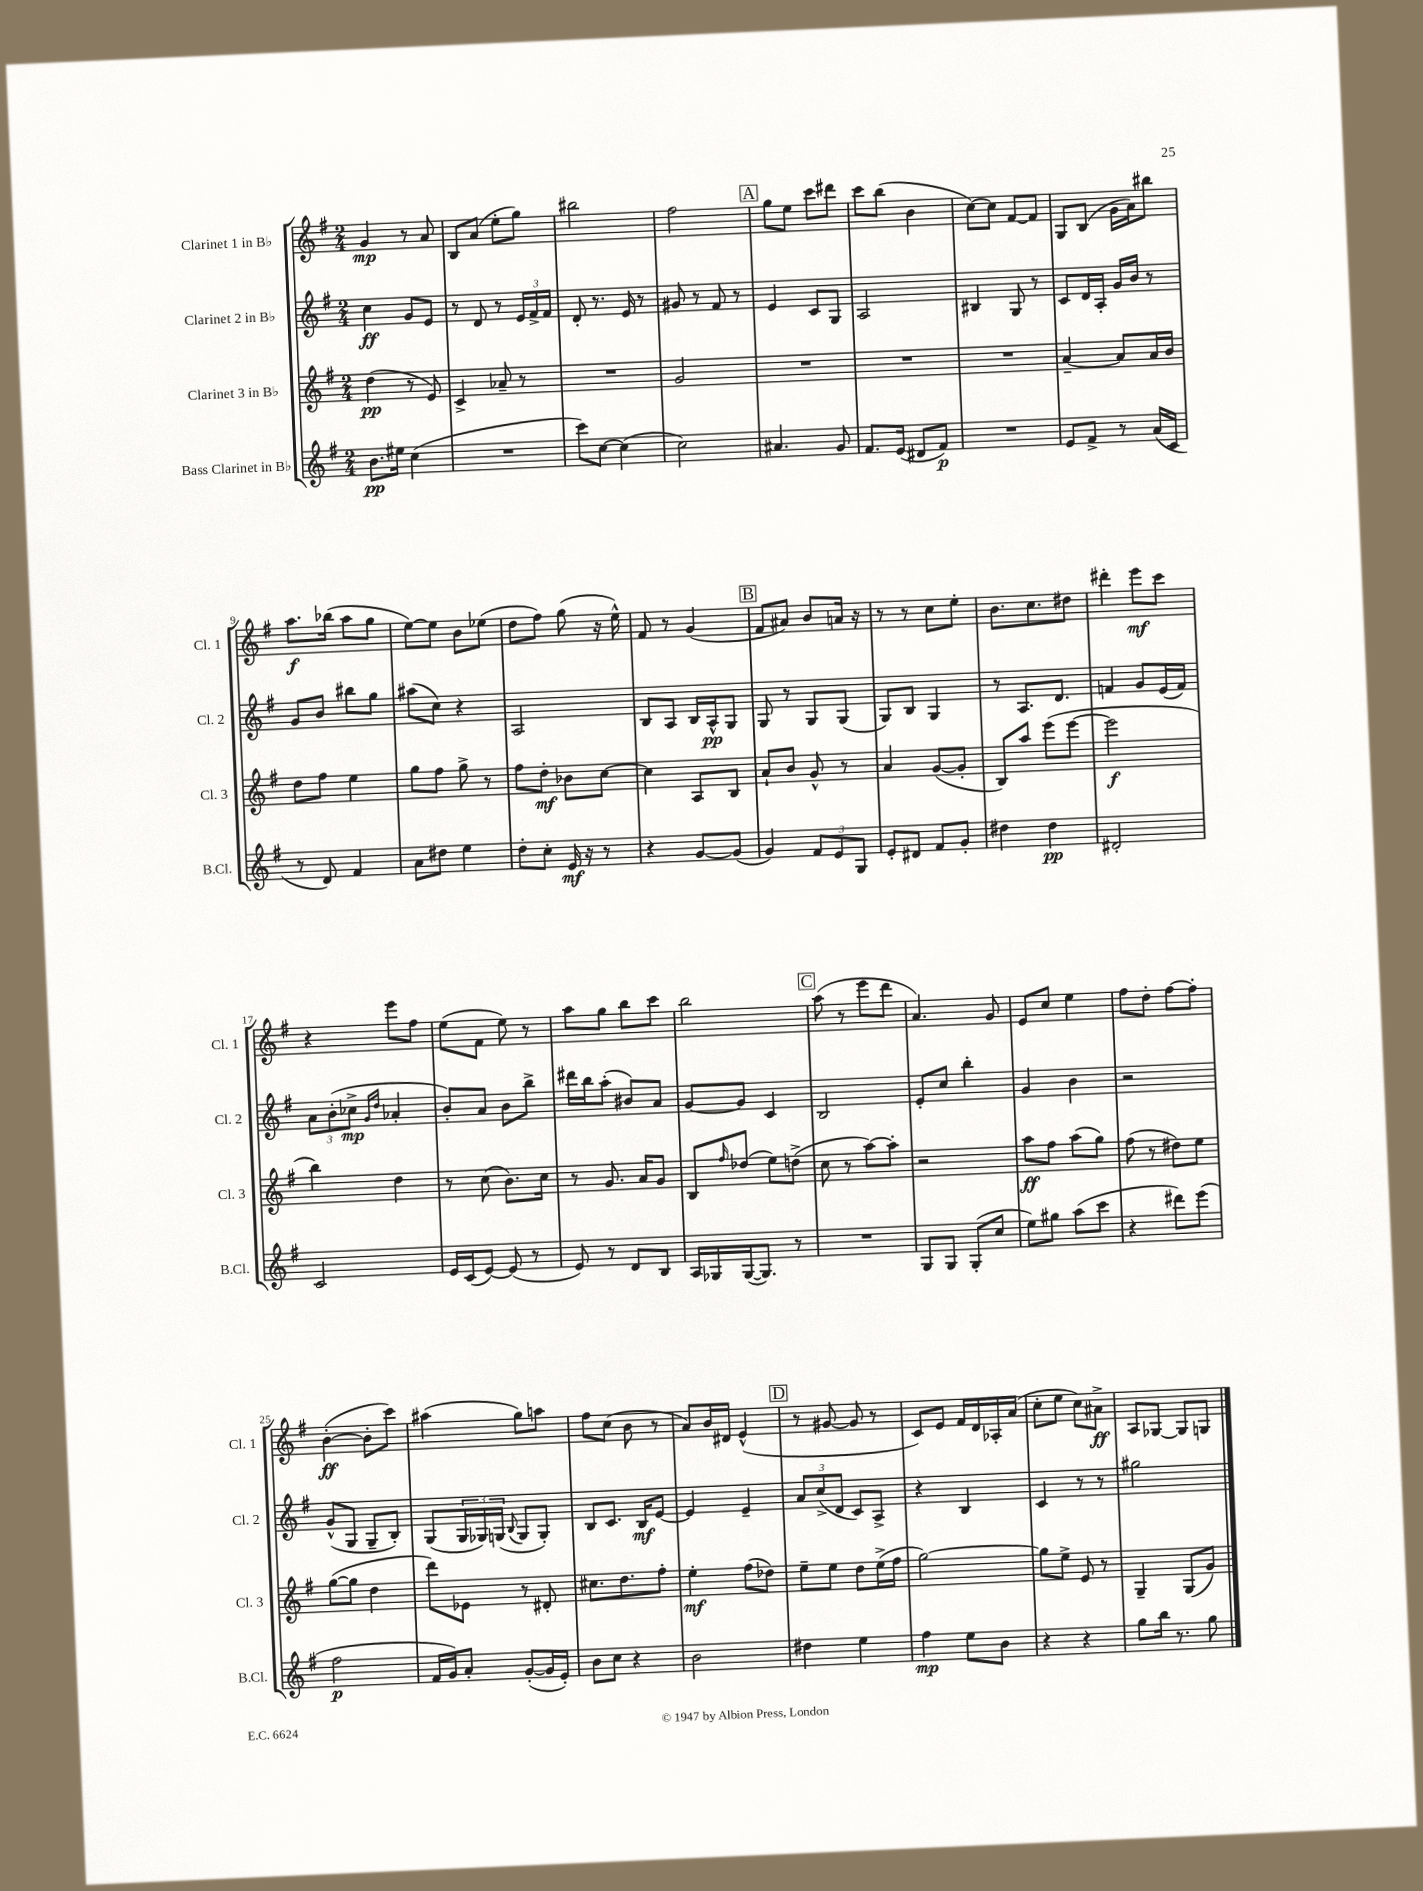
<<
\new StaffGroup <<
\new Staff = "s0" \with { instrumentName = "Clarinet 1 in Bb" shortInstrumentName = "Cl. 1" } {
    \clef treble \key g \major \numericTimeSignature \time 2/4
    g'4\mp r8 a'8 |
    b8 a'8( e''8-. g''8) |
    bis''2 |
    fis''2 |
    \mark \markup { \box "A" } g''8 e''8 c'''8 dis'''8 |
    c'''8 b''8( b'4 |
    c''8~) c''8 fis'8~ fis'8 |
    g8 b8( g'16 a'16) bis''8 |
    a''8.\f bes''16( a''8 g''8 |
    e''8~) e''8 b'8 ees''8( |
    d''8 fis''8) g''8( r16 e''16-^) |
    fis'8 r8 g'4( |
    \mark \markup { \box "B" } fis'8 ais'8) b'8 a'16 r16 |
    r8 r8 c''8 e''8-. |
    b'8. c''8. dis''8 |
    dis'''4-. e'''8\mf c'''8 |
    r4 e'''8 fis''8 |
    e''8( fis'8 e''8) r8 |
    a''8 g''8 b''8 c'''8 |
    b''2 |
    \mark \markup { \box "C" } a''8( r8 e'''8 d'''8 |
    a'4.) g'8 |
    e'8 c''8 e''4 |
    fis''8 d''8-. fis''8~ fis''8-. |
    b'4~-.\ff( b'8-. c'''8) |
    ais''4( g''8) a''8 |
    fis''8 c''8( b'8 r8 |
    a'8) b'16 dis'16 e'4-^( |
    \mark \markup { \box "D" } r8 gis'8~ gis'8 r8 |
    c'8) e'8 fis'16 d'16 aes16-. a'16( |
    c''8-. e''8 c''8) ais'8->\ff |
    a8 ges8~ ges8 g8 \bar "|." |
}
\new Staff = "s1" \with { instrumentName = "Clarinet 2 in Bb" shortInstrumentName = "Cl. 2" } {
    \clef treble \key g \major \numericTimeSignature \time 2/4
    c''4\ff g'8 e'8 |
    r8 d'8 r8 \tuplet 3/2 { e'16 fis'16-> fis'16 } |
    d'8-. r8. e'16 r8 |
    gis'8 r8 fis'8 r8 |
    \mark \markup { \box "A" } e'4 c'8 g8 |
    a2 |
    bis4 g8 r8 |
    c'8 d'16 a16-. g'16 b'16 r8 |
    g'8 b'8 bis''8 g''8 |
    ais''8( c''8) r4 |
    a2 |
    b8 a8 b16 a16-^\pp g8 |
    \mark \markup { \box "B" } g8 r8 g8 g8( |
    g8) b8 g4 |
    r8 a8. d'8. |
    f'4 g'8 e'16( f'16) |
    \tuplet 3/2 { a'8 b'8-.( ces''8->\mp } \grace { g'16 d''16 } aes'4-. |
    b'8-.) a'8 b'8 b''8-> |
    dis'''16 b''16 a''8-.( bis'8) a'8 |
    g'8~ g'8 c'4 |
    \mark \markup { \box "C" } b2 |
    e'8-. c''8 b''4-. |
    g'4 b'4 |
    r2 |
    g'8-^( g8 g8-- b8-.) |
    g8( \tuplet 3/2 { g16 ges16) g16( } \appoggiatura { b8 } g8 g8-.) |
    b8 c'8. b16\mf e'8~ |
    e'4 e'4-- |
    \mark \markup { \box "D" } \tuplet 3/2 { a'8 c''8->( d'8 } c'8) a8-> |
    r4 b4 |
    c'4 r8 r8 |
    gis''2 \bar "|." |
}
\new Staff = "s2" \with { instrumentName = "Clarinet 3 in Bb" shortInstrumentName = "Cl. 3" } {
    \clef treble \key g \major \numericTimeSignature \time 2/4
    d''4\pp( r8 e'8) |
    c'4-> aes'8-- r8 |
    R2 |
    g'2 |
    \mark \markup { \box "A" } R2 |
    R2 |
    R2 |
    a'4~-- a'8 a'16 b'16 |
    d''8 fis''8 e''4 |
    g''8 fis''8 g''8-> r8 |
    fis''8 d''8-.\mf bes'8 c''8~ |
    c''4 a8 b8 |
    \mark \markup { \box "B" } a'8-! b'8 g'8-^ r8 |
    a'4 g'8~( g'8-. |
    b8) a''8 e'''8( e'''8~ |
    e'''2\f |
    b''4) d''4 |
    r8 c''8( b'8.) c''16 |
    r8 g'8. a'16 g'8 |
    b8 \grace { fis''16 } des''8( e''8) d''8->( |
    \mark \markup { \box "C" } c''8 r8 a''8~) a''8-. |
    r2 |
    a''8\ff fis''8 a''8( g''8) |
    fis''8( r8 dis''8) e''8 |
    g''8~( g''8 d''4 |
    d'''8) ees'8 r8 dis'8-. |
    cis''8. d''8. fis''8-. |
    e''4-.\mf fis''8( des''8) |
    \mark \markup { \box "D" } e''8-- e''8 d''8 e''16->( fis''16 |
    g''2~) |
    g''8 e''8-> e'8 r8 |
    g4-- g8( g'8) \bar "|." |
}
\new Staff = "s3" \with { instrumentName = "Bass Clarinet in Bb" shortInstrumentName = "B.Cl." } {
    \clef treble \key g \major \numericTimeSignature \time 2/4
    b'8.\pp eis''16 c''4( |
    R2 |
    c'''8) c''8~ c''4( |
    c''2) |
    \mark \markup { \box "A" } ais'4. g'8 |
    fis'8. e'16( dis'8 fis'8\p) |
    R2 |
    e'8 fis'8-> r8 a'16( c'16 |
    r8 d'8) fis'4 |
    a'8 dis''8 e''4 |
    d''8-. c''8-. e'16\mf r16 r8 |
    r4 g'8~ g'8( |
    \mark \markup { \box "B" } g'4) \tuplet 3/2 { fis'8 e'8 g8 } |
    e'8-. dis'8 fis'8 g'8-. |
    dis''4 dis''4\pp |
    dis'2-. |
    c'2 |
    e'16 c'16( e'8~) e'8( r8 |
    e'8) r8 d'8 b8 |
    a16 ges16 ges16~( ges8.) r8 |
    \mark \markup { \box "C" } R2 |
    g8 g8 g8-.( c''8 |
    e''8) gis''8 a''8( c'''8 |
    r4 dis'''8) e'''8( |
    fis''2\p |
    fis'16 g'16) a'8-. g'8~-.( g'16 e'16-.) |
    b'8 c''8 r4 |
    b'2 |
    \mark \markup { \box "D" } dis''4 e''4 |
    fis''4\mp e''8 b'8 |
    r4 r4 |
    g''8 b''16 r8. g''8 \bar "|." |
}
>>
>>
